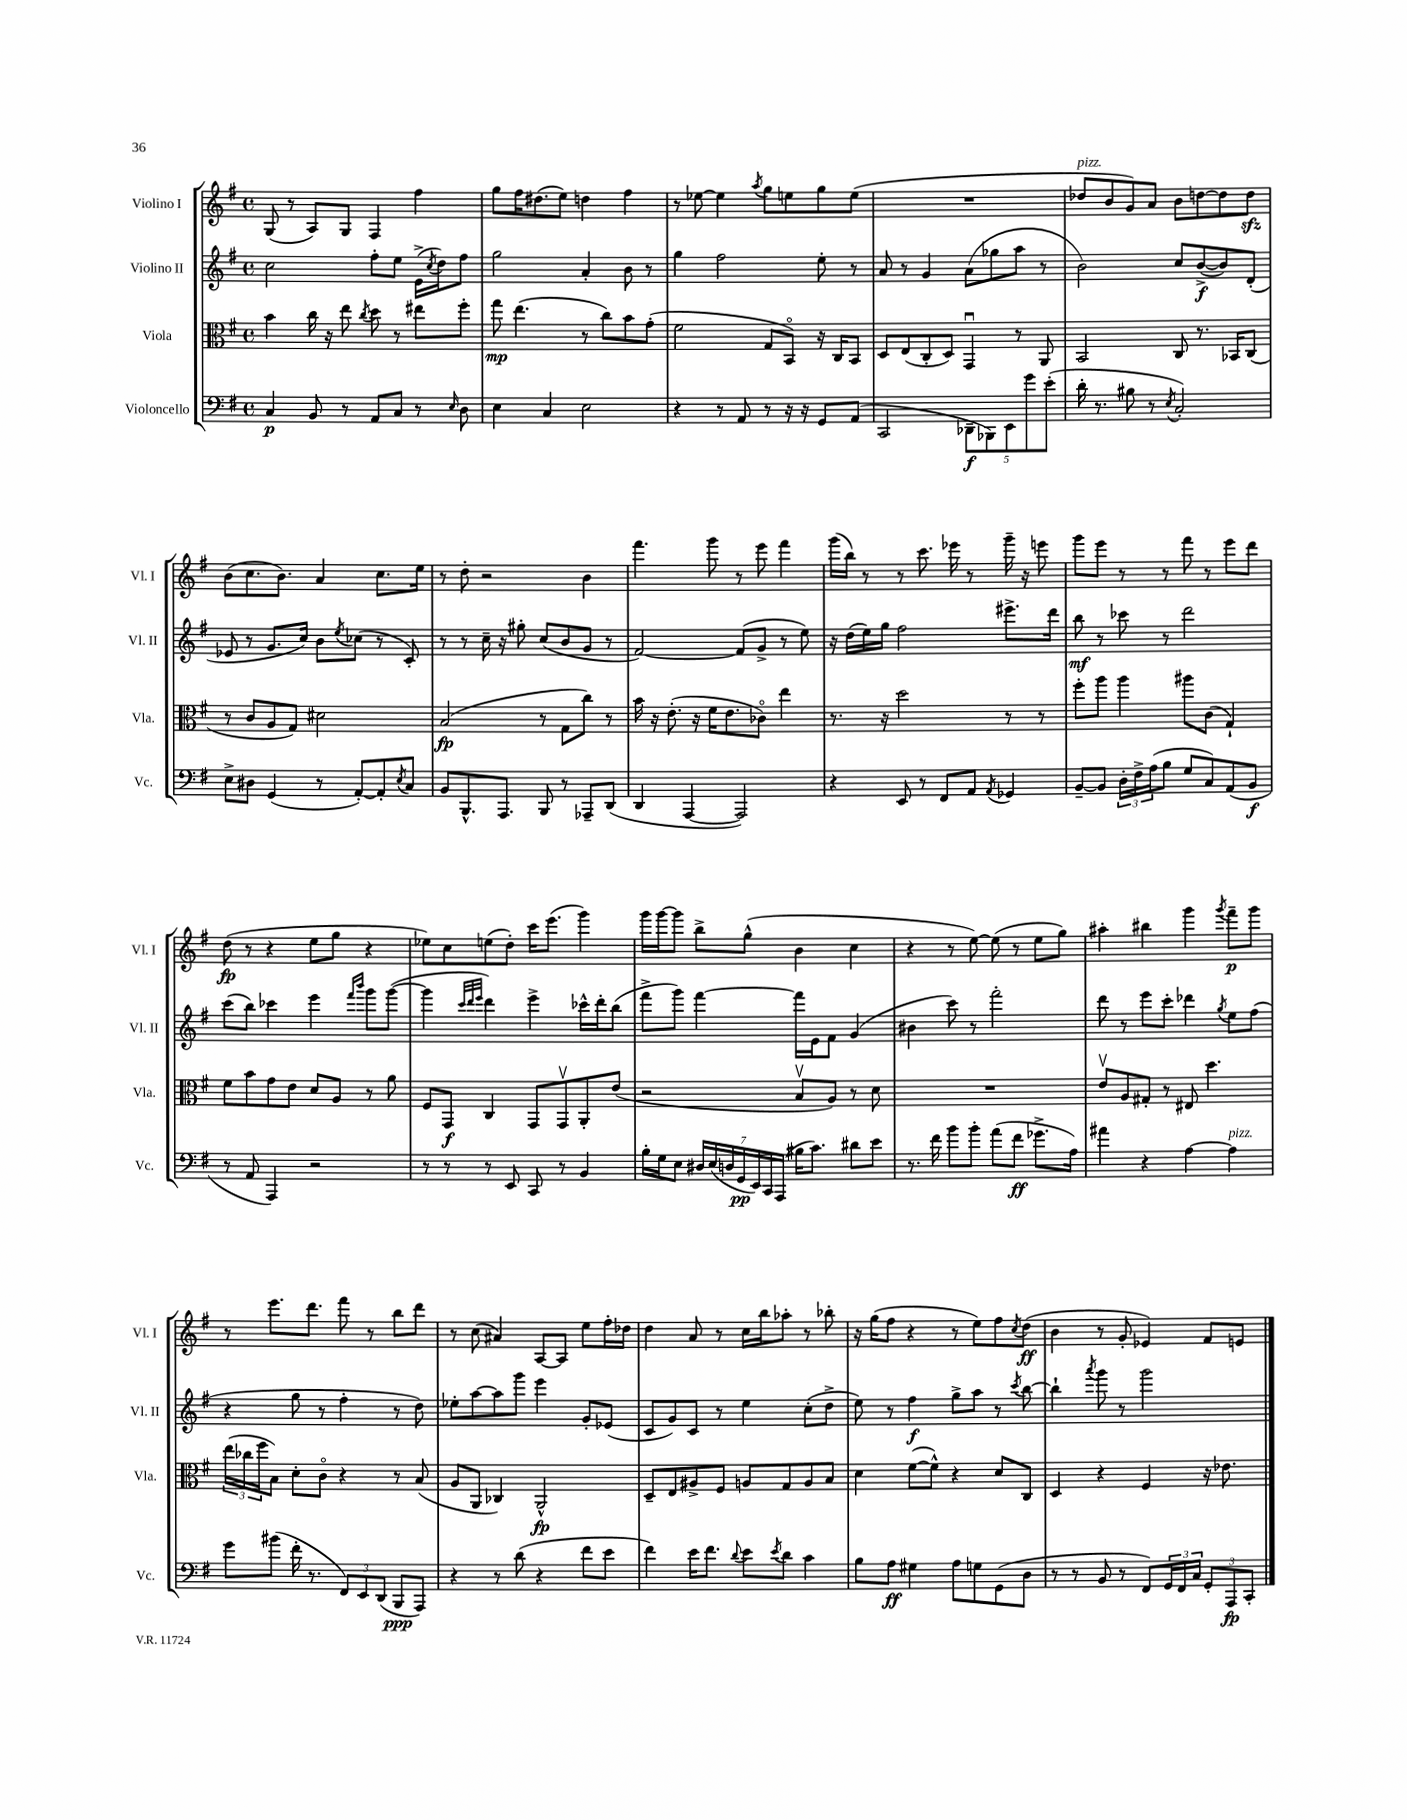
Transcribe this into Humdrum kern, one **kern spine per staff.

**kern	**dynam	**kern	**dynam	**kern	**dynam	**kern	**dynam
*part4	*part4	*part3	*part3	*part2	*part2	*part1	*part1
*staff4	*staff4	*staff3	*staff3	*staff2	*staff2	*staff1	*staff1
*I"Violoncello	*	*I"Viola	*	*I"Violino II	*	*I"Violino I	*
*I'Vc.	*	*I'Vla.	*	*I'Vl. II	*	*I'Vl. I	*
*clefF4	*	*clefC3	*	*clefG2	*	*clefG2	*
*k[f#]	*	*k[f#]	*	*k[f#]	*	*k[f#]	*
*M4/4	*	*M4/4	*	*M4/4	*	*M4/4	*
*met(c)	*	*met(c)	*	*met(c)	*	*met(c)	*
=95	=95	=95	=95	=95	=95	=95	=95
4C/	p	4b\	.	2cc\	.	(8G/	.
.	.	.	.	.	.	8r	.
8BB/	.	16cc\	.	.	.	8A/L)	.
.	.	16r	.	.	.	.	.
8r	.	8ee\	.	.	.	8G/J	.
.	.	8qcc/	.	.	.	.	.
8AA/L	.	8dd\	.	8ff#'\L	.	4F#/	.
8C/J	.	8r	.	8ee\J	.	.	.
8r	.	8ee#X\L	.	(16e^\LL	.	4ff#\	.
.	.	.	.	8qcc/	.	.	.
.	.	.	.	16dd\J)	.	.	.
16qqE/	.	.	.	.	.	.	.
8D\	.	8ff#'\J	.	8ff#\J	.	.	.
=96	=96	=96	=96	=96	=96	=96	=96
4E\	.	8gg\	mp	2gg\	.	8gg\L	.
.	.	(4.ee\	.	.	.	16ff#\K	.
.	.	.	.	.	.	(8.dd#X\	.
4C/	.	.	.	.	.	.	.
.	.	.	.	.	.	8ee\J)	.
2E\	.	8r	.	4a'/	.	4ddn\	.
.	.	8cc\L)	.	.	.	.	.
.	.	8b\	.	8b\	.	4ff#\	.
.	.	(8g'\J	.	8r	.	.	.
=97	=97	=97	=97	=97	=97	=97	=97
4r	.	2f#\	.	4gg\	.	8r	.
.	.	.	.	.	.	[8ee-X\	.
8r	.	.	.	2ff#\	.	4ee-\]	.
8AA/	.	.	.	.	.	.	.
.	.	.	.	.	.	8qaa/	.
8r	.	8G/L	.	.	.	8gg\L	.
16r	.	8BB/J)	.	.	.	8een\	.
16r	.	.	.	.	.	.	.
8GG/L	.	16r	.	8ee'\	.	8gg\	.
.	.	16C/KL	.	.	.	.	.
(8AA/J	.	8BB/J	.	8r	.	(8ee\J	.
=98	=98	=98	=98	=98	=98	=98	=98
2CC/	.	8D/L	.	8a/	.	1r	.
.	.	(8E/	.	8r	.	.	.
.	.	8C'/	.	4g/	.	.	.
.	.	8D/J)	.	.	.	.	.
10DD-X~\L	f	4GGu/	.	(8a\L	.	.	.
10BBB-X\)	.	.	.	.	.	.	.
.	.	.	.	8gg-X\	.	.	.
10EE\	.	.	.	.	.	.	.
.	.	8r	.	8aa\J	.	.	.
10g\	.	.	.	.	.	.	.
.	.	8AA/	.	8r	.	.	.
(10e'\J	.	.	.	.	.	.	.
=99	=99	=99	=99	=99	=99	=99	=99
!	!	!	!	!	!	!LO:TX:a:i:t=pizz.	!
16d'\	.	2BB/	.	2b\)	.	8dd-X/L	.
8.r	.	.	.	.	.	.	.
.	.	.	.	.	.	8b/	.
8B#X\	.	.	.	.	.	8g/)	.
8r	.	.	.	.	.	8a/J	.
8qE/	.	.	.	.	.	.	.
2C'/)	.	8C/	.	8cc/L	.	8b\L	.
.	.	8.r	.	([8b^/	f	[8ddn\	.
.	.	.	.	8b/])	.	8dd\]	.
.	.	16BB-X/KL	.	.	.	.	.
.	.	(8C/J	.	(8d'/J	.	8ddzz\J	.
!!LO:LB:g=z
=100	=100	=100	=100	=100	=100	=100	=100
8E^\L	.	8r	.	8e-X/	.	(8b\L	.
8D#X\J	.	8c/L	.	8r	.	8.cc\	.
(4GG/	.	8A/	.	8.g/L	.	.	.
.	.	.	.	.	.	8.b\J)	.
.	.	8G/J)	.	.	.	.	.
.	.	.	.	16cc/Jk)	.	.	.
8r	.	2d#X\	.	8b\L	.	4a/	.
.	.	.	.	8qee/	.	.	.
[8AA'/L)	.	.	.	(8cc-X\J	.	.	.
8AA'/]	.	.	.	8r	.	8.cc\L	.
8qE/	.	.	.	.	.	.	.
8C/J	.	.	.	8c'/)	.	.	.
.	.	.	.	.	.	16ee\Jk	.
=101	=101	=101	=101	=101	=101	=101	=101
8BB/L	.	(2B/	fp	8r	.	8r	.
8.BBB^^/	.	.	.	8r	.	8dd'\	.
.	.	.	.	16cc~\	.	2r	.
8.AAA/J	.	.	.	16r	.	.	.
.	.	.	.	8gg#X'\	.	.	.
8BBB/	.	8r	.	(8cc/L	.	.	.
8r	.	8G\L	.	8b/	.	.	.
8AAA-X~/L	.	8cc\J)	.	8g/J	.	4b\	.
(8DD/J	.	8r	.	8r	.	.	.
=102	=102	=102	=102	=102	=102	=102	=102
4DD/	.	16b\	.	[2f#/)	.	4.fff#\	.
.	.	16r	.	.	.	.	.
.	.	(8.e'\	.	.	.	.	.
[4AAA/	.	.	.	.	.	.	.
.	.	16r	.	.	.	.	.
.	.	16f#\KL	.	.	.	8ggg\	.
.	.	8.e\	.	.	.	.	.
2AAA/])	.	.	.	(8f#/L]	.	8r	.
.	.	8c-X\J)	.	8g^/J	.	8eee\	.
.	.	4ee\	.	8r	.	4fff#\	.
.	.	.	.	8ee\)	.	.	.
=103	=103	=103	=103	=103	=103	=103	=103
4r	.	8.r	.	16r	.	(16ggg\LL	.
.	.	.	.	(16dd\LL	.	16bb\JJ)	.
.	.	.	.	16ee\)	.	8r	.
.	.	16r	.	16gg\JJ	.	.	.
8EE/	.	2dd\	.	2ff#\	.	8r	.
8r	.	.	.	.	.	8.ccc\	.
8FF#/L	.	.	.	.	.	.	.
.	.	.	.	.	.	16eee-X\	.
8AA/J	.	.	.	.	.	8r	.
8qAA/	.	.	.	.	.	.	.
4GG-X/	.	8r	.	8.eee#X^\L	.	16ggg~\	.
.	.	.	.	.	.	16r	.
.	.	8r	.	.	.	8eeen\	.
.	.	.	.	16ddd\Jk	.	.	.
=104	=104	=104	=104	=104	=104	=104	=104
[8BB~/L	.	8ff#'\L	.	8bb\	mf	8ggg\L	.
8BB/J]	.	8aa\J	.	8r	.	8eee\J	.
24D'\LL	.	4aa\	.	8ccc-X\	.	8r	.
24F#^\	.	.	.	.	.	.	.
(24A\J	.	.	.	.	.	.	.
8B\J	.	.	.	8r	.	8r	.
8G/L	.	8aa#X\L	.	2ddd\	.	8fff#\	.
8C/)	.	(8c\J	.	.	.	8r	.
(8AA/	.	4G`/)	.	.	.	8eee\L	.
8BB/J	f	.	.	.	.	8ddd\J	.
!!LO:LB:g=z
=105	=105	=105	=105	=105	=105	=105	=105
8r	.	8f#\L	.	(8ccc\L	.	(8dd\	fp
8AA/	.	8b\	.	8bb\J)	.	8r	.
4AAA/)	.	8g\	.	4ccc-X\	.	4r	.
.	.	8e\J	.	.	.	.	.
2r	.	8d/L	.	4eee\	.	8ee\L	.
.	.	8A/J	.	.	.	8gg\J	.
.	.	.	.	16qqfff#/LL	.	.	.
.	.	.	.	16qqbbb/JJ	.	.	.
.	.	8r	.	8ggg\L	.	4r	.
.	.	8a\	.	([8ggg\J	.	.	.
=106	=106	=106	=106	=106	=106	=106	=106
8r	.	8F#/L	.	4ggg\]	.	8ee-X\L)	.
8r	.	8GG/J	f	.	.	8cc\	.
.	.	.	.	32qqccc/LLL	.	.	.
.	.	.	.	32qqddd/	.	.	.
.	.	.	.	32qqeee/JJJ	.	.	.
8r	.	4C/	.	4ddd\)	.	(8een\	.
8EE/	.	.	.	.	.	8dd'\J)	.
8CC/	.	8GG/L	.	4eee^\	.	16ccc\KL	.
.	.	.	.	.	.	(8.eee\J	.
8r	.	8GGv/	.	.	.	.	.
4BB/	.	8AA'/	.	16ccc-X^^\LL	.	4ggg\)	.
.	.	.	.	16ddd'\J	.	.	.
.	.	(8e/J	.	(8bb\J	.	.	.
=107	=107	=107	=107	=107	=107	=107	=107
16B'\LL	.	2r	.	8fff#^\L	.	16ggg\LL	.
16G\J	.	.	.	.	.	[16ggg\J	.
8E\J	.	.	.	8ggg\J)	.	8ggg\J]	.
28D#X/LL	.	.	.	[4fff#\	.	8bb^\L	.
(28E/	.	.	.	.	.	.	.
28Dn/	.	.	.	.	.	.	.
28GG/	pp	.	.	.	.	.	.
.	.	.	.	.	.	(8gg^^\J	.
28EE/)	.	.	.	.	.	.	.
28CC/	.	.	.	.	.	.	.
(28AAA/JJ	.	.	.	.	.	.	.
16B#X\KL	.	8Bv/L	.	16fff#\LL]	.	4b\	.
8.c\J)	.	.	.	16e\J	.	.	.
.	.	8A/J)	.	8f#\J	.	.	.
8d#X\L	.	8r	.	(4g/	.	4cc\	.
8e\J	.	8d\	.	.	.	.	.
=108	=108	=108	=108	=108	=108	=108	=108
8.r	.	1r	.	4b#X\	.	4r	.
16f#\	.	.	.	.	.	.	.
8b\L	.	.	.	8ccc\)	.	8r	.
8b'\J	.	.	.	8r	.	[8ee\)	.
(8a\L	.	.	.	2fff#'\	.	(8ee\]	.
8f#\J	ff	.	.	.	.	8r	.
8.g-X^\L	.	.	.	.	.	8ee\L	.
.	.	.	.	.	.	8gg\J)	.
16A\Jk)	.	.	.	.	.	.	.
=109	=109	=109	=109	=109	=109	=109	=109
4a#X\	.	8ev/L	.	8ddd\	.	4aa#X'\	.
.	.	8A/	.	8r	.	.	.
4r	.	8G#X'/J	.	8eee\L	.	4bb#X\	.
.	.	8r	.	8ccc'\J	.	.	.
[4A\	.	8E#X/	.	4ddd-X\	.	4ggg\	.
.	.	4.dd\	.	.	.	.	.
.	.	.	.	8qgg/	.	8qggg/	.
!LO:TX:a:i:t=pizz.	!	!	!	!	!	!	!
4A\]	.	.	.	8ee\L	.	8fff#~\L	p
.	.	.	.	(8ff#\J	.	8ggg\J	.
!!LO:LB:g=z
=110	=110	=110	=110	=110	=110	=110	=110
8g\L	.	(24ee\LL	.	4r	.	8r	.
.	.	24cc-X\	.	.	.	.	.
.	.	24ff#\J	.	.	.	.	.
(8b#X\J	.	8B\J)	.	.	.	8.eee\L	.
16f#'\	.	8d'\L	.	8gg\	.	.	.
8.r	.	.	.	.	.	8.ddd\J	.
.	.	8c\J	.	8r	.	.	.
12FF#/L)	.	4r	.	4ff#'\	.	8fff#\	.
12EE/	.	.	.	.	.	.	.
.	.	.	.	.	.	8r	.
(12DD/J	.	.	.	.	.	.	.
8BBB/L	ppp	8r	.	8r	.	8bb\L	.
8AAA/J)	.	(8B/	.	8dd\)	.	8ddd\J	.
=111	=111	=111	=111	=111	=111	=111	=111
4r	.	8A/L	.	8ee-X'\L	.	8r	.
.	.	8AA/J	.	[8aa\	.	(8cc\	.
8r	.	4C-X/)	.	8aa\]	.	4a#X/)	.
(8d\	.	.	.	8ggg\J	.	.	.
4r	.	2AA^^/	fp	4eee\	.	[8A/L	.
.	.	.	.	.	.	8A/J]	.
8f#\L	.	.	.	8g'/L	.	8ee\L	.
8e\J	.	.	.	(8e-X/J	.	16ff#'\L	.
.	.	.	.	.	.	16dd-X\JJ	.
=112	=112	=112	=112	=112	=112	=112	=112
4f#\)	.	8D~/L	.	8c/L	.	4dd\	.
.	.	8E/	.	8g/)	.	.	.
16e\KL	.	8A#X^/	.	8c/J	.	8a/	.
8.f#\J	.	.	.	.	.	.	.
.	.	8F#/J	.	8r	.	8r	.
8qqd/	.	.	.	.	.	.	.
8e\L	.	8An/L	.	4ee\	.	16cc\LL	.
.	.	.	.	.	.	16bb\J	.
8qe/	.	.	.	.	.	.	.
8d\J	.	8G/	.	.	.	8aa-X'\J	.
4c\	.	8A/	.	(8cc'\L	.	8r	.
.	.	8B/J	.	8dd^\J	.	8bb-X'\	.
=113	=113	=113	=113	=113	=113	=113	=113
8B\L	.	4d\	.	8ee\)	.	16r	.
.	.	.	.	.	.	(16gg\KL	.
8A\J	ff	.	.	8r	.	8ff#\J	.
4G#X\	.	([8f#\L	.	4ff#\	f	4r	.
.	.	8f#^^\J])	.	.	.	.	.
8A\L	.	4r	.	8gg^\L	.	8r	.
8Gn\	.	.	.	8aa\J	.	8ee\L)	.
(8GG\	.	8d/L	.	8r	.	8ff#\	.
.	.	.	.	8qccc/	.	8qcc/	.
8D\J	.	8C/J	.	[8bb\	.	(8dd\J	ff
=114	=114	=114	=114	=114	=114	=114	=114
8r	.	4D/	.	4bb`\]	.	4b\	.
8r	.	.	.	.	.	.	.
.	.	.	.	8qaaa/	.	.	.
8BB/	.	4r	.	8ggg\	.	8r	.
8r	.	.	.	8r	.	8g'/	.
8FF#/L)	.	4F#/	.	2ggg\	.	4e-X/)	.
24GG/L	.	.	.	.	.	.	.
24FF#/	.	.	.	.	.	.	.
24C/JJ	.	.	.	.	.	.	.
12GG'/L	.	16r	.	.	.	8f#/L	.
.	.	8.e-X\	.	.	.	.	.
12AAA/	fp	.	.	.	.	.	.
.	.	.	.	.	.	8en/J	.
12CC'/J	.	.	.	.	.	.	.
==	==	==	==	==	==	==	==
*-	*-	*-	*-	*-	*-	*-	*-
